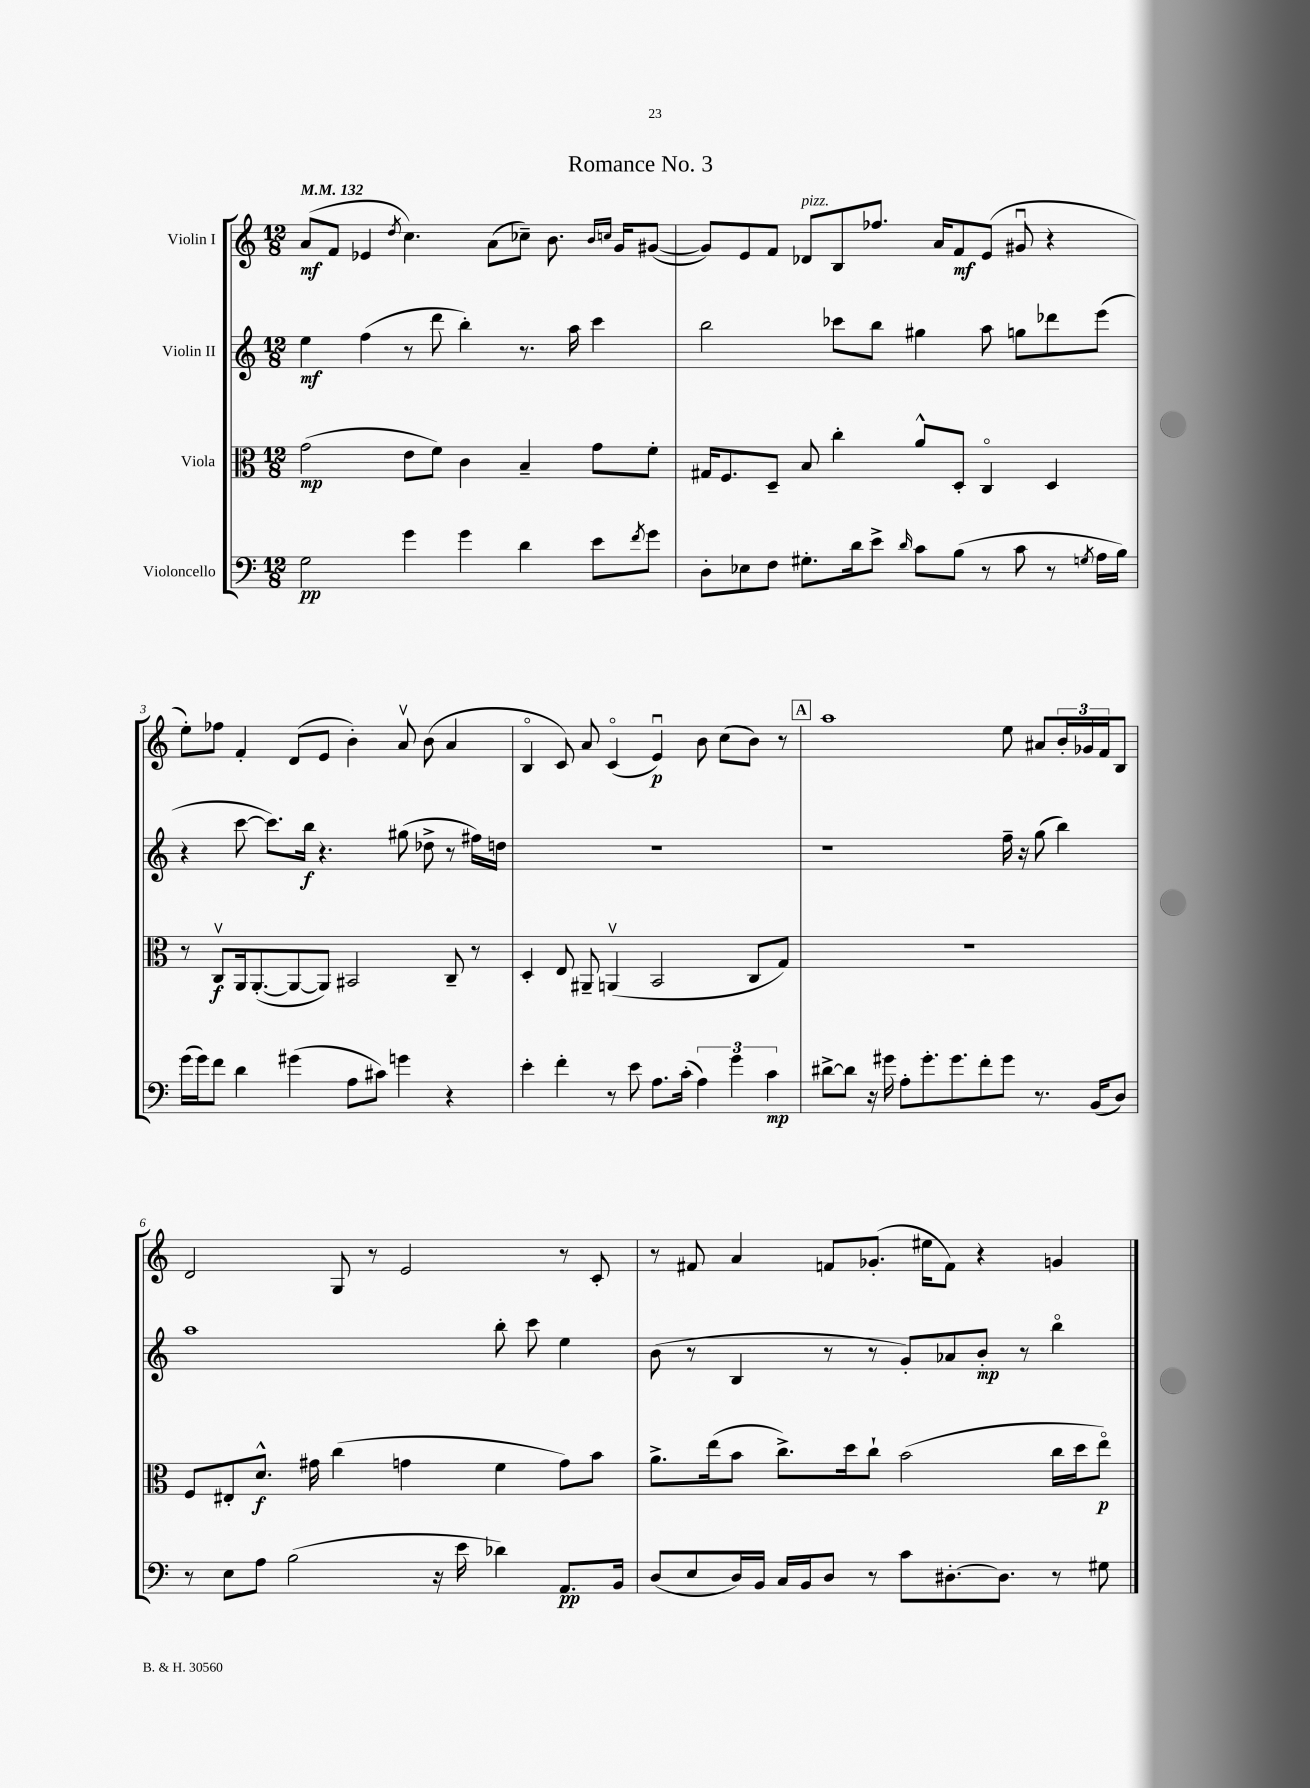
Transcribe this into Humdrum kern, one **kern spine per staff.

**kern	**kern	**kern	**kern
*staff4	*staff3	*staff2	*staff1
*clefF4	*clefC3	*clefG2	*clefG2
*k[]	*k[]	*k[]	*k[]
*M12/8	*M12/8	*M12/8	*M12/8
*MM132	*MM132	*MM132	*MM132
2G	(2g	4ee	(8a
.	.	.	8f
.	.	(4ff	4e-
.	.	.	8qdd
4g	8e	8r	4.cc)
.	8f)	8ddd	.
4g	4c	4bb')	.
.	.	.	(8a
4d	4B~	8.r	8cc-~)
.	.	.	8.b
.	.	16aa	.
8e	8g	4ccc	.
.	.	.	16qqb
.	.	.	16qqcc
.	.	.	16g
8qf	.	.	.
8g	8f'	.	([8g#
=	=	=	=
8D'	16G#	2bb	8g#])
.	8.F	.	.
8E-	.	.	8e
8F	8D~	.	8f
8.G#'	8B	.	8d-
.	4cc'	8ccc-	8B
16d	.	.	.
8e^	.	8bb	8.ff-
16qqd	.	.	.
8c	8a^^	4gg#	.
.	.	.	16a
(8B	8D'	.	8f
8r	4Co	8aa	(8e
8c	.	8gg	8g#u
8r	4D	8ddd-	4r
8qG	.	.	.
16A	.	(8eee	.
16B)	.	.	.
=	=	=	=
(16g	8r	4r	8ee')
16g)	.	.	.
8f	8Cv	.	8ff-
4d	16AA	[8ccc	4f'
.	([8.AA'	.	.
.	.	8.ccc])	.
(4g#	8AA_	.	(8d
.	.	16bb	.
.	8AA])	4.r	8e
8A	2BB#	.	4b')
8c#)	.	.	.
4g	.	(8gg#	8av
.	.	8dd-^	(8b
4r	8C~	8r	4a
.	8r	16ff#)	.
.	.	16dd	.
=	=	=	=
4e'	4D'	1.r	4Bo
4f'	8E	.	8c)
.	8AA#~	.	8a
8r	(4AAv	.	(4co
8e	.	.	.
8.A	2BB	.	4eu)
(16c'	.	.	.
6A)	.	.	8b
.	.	.	(8cc
6g	.	.	.
.	8C	.	8b)
6c	.	.	.
.	8G)	.	8r
=	=	=	=
[8d#^	1.r	1r	1aa
8d#]	.	.	.
16r	.	.	.
16g#	.	.	.
8A'	.	.	.
8.g#'	.	.	.
8.g#	.	.	.
8f'	.	.	.
8g#	.	16ff~	8ee
.	.	16r	.
8.r	.	(8gg	8a#
.	.	4bb)	24b'
.	.	.	24g-
(16BB	.	.	.
.	.	.	24f
8D)	.	.	8B
=	=	=	=
8r	8F	1aa	2d
8E	8E#'	.	.
8A	8.d^^	.	.
(2B	.	.	.
.	16g#	.	.
.	(4cc	.	8G
.	.	.	8r
.	4g	.	2e
16r	.	.	.
16e	.	.	.
4d-)	4f	8bb'	.
.	.	8ccc	.
8.AA	8g)	4ee	8r
.	8b	.	8c'
16BB	.	.	.
=	=	=	=
(8D	8.a^	(8b	8r
8E	.	8r	8f#
.	(16ee	.	.
16D)	8b	4B	4a
16BB	.	.	.
16C	8.cc^)	.	.
16BB	.	.	.
8D	.	8r	8f
.	16dd	.	.
8r	8cc`	8r	(8.g-'
8c	(2b	8g')	.
.	.	.	16ee#
[8.D#'	.	8a-	8f)
.	.	8b'	4r
8.D#]	.	.	.
.	.	8r	.
8r	16cc	4bbo	4g
.	16dd	.	.
8G#	8eeo)	.	.
==	==	==	==
*-	*-	*-	*-
